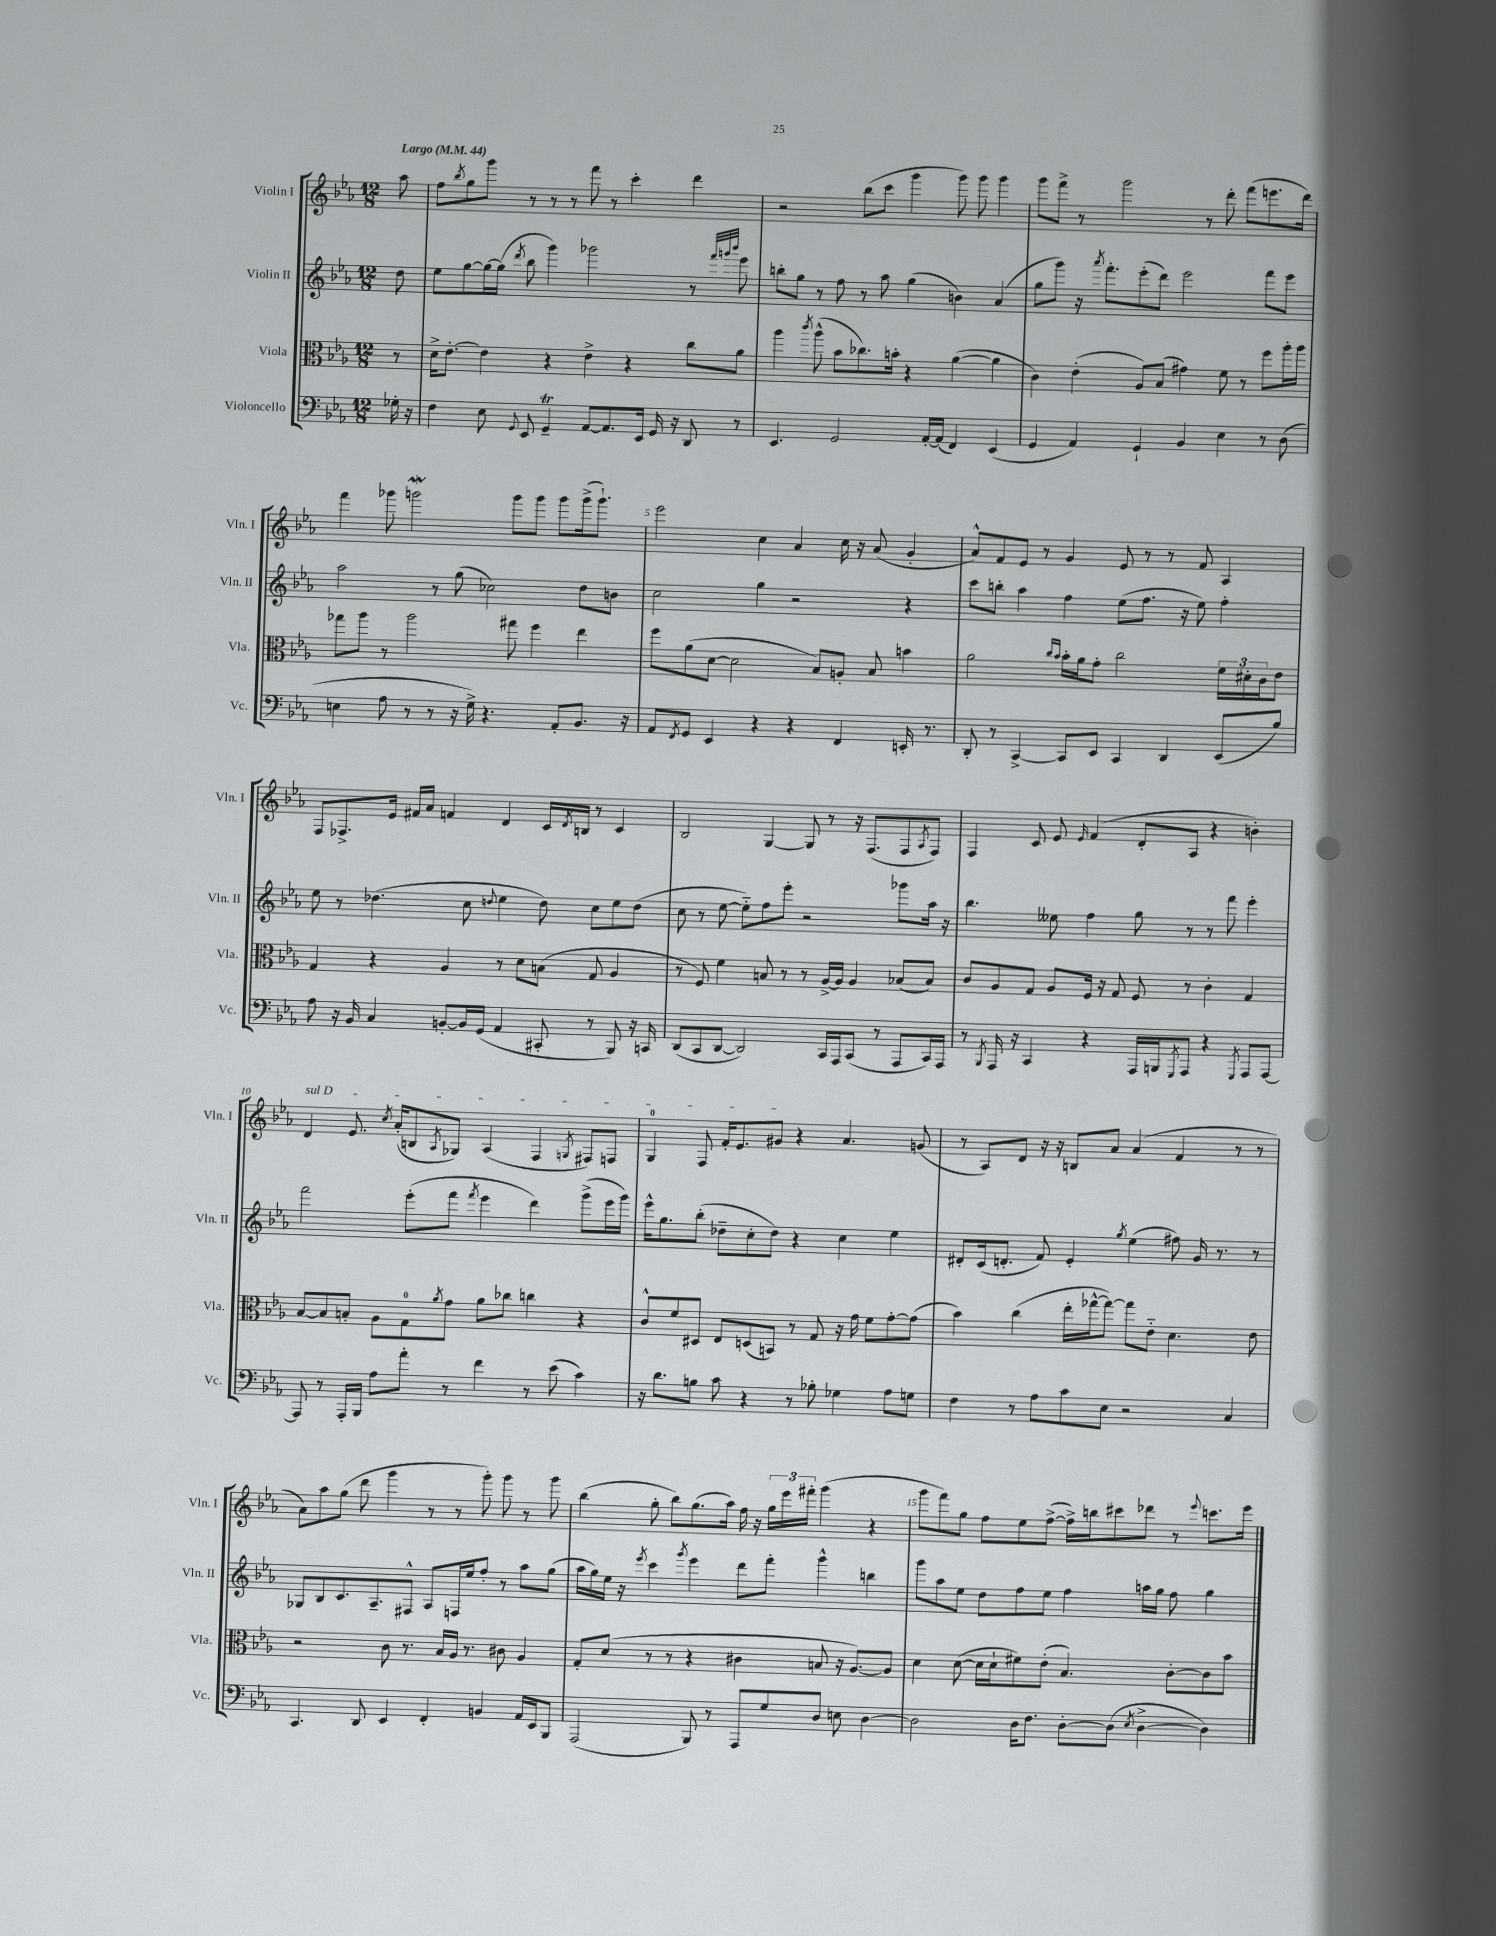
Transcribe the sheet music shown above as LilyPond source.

<<
\new StaffGroup <<
\new Staff = "s0" \with { instrumentName = "Violin I" shortInstrumentName = "Vln. I" } {
    \clef treble \key ees \major \numericTimeSignature \time 12/8 \partial 8 \tempo "Largo" 4 = 44
    aes''8 |
    f''8 \acciaccatura { bes''8 } g''8 g'''8 r8 r8 r8 f'''8 r8 c'''4-. d'''4 |
    r2 bes''8( c'''8 g'''4 g'''8) g'''8 g'''4 |
    g'''8 f'''8-> r8 g'''2 r8 d'''8-. f'''8( e'''8. d'''16) |
    f'''4 ges'''8 g'''2\mordent g'''8 g'''8 g'''8 g'''16->( g'''8.-!) |
    ees'''2 c''4 aes'4 c''16 r16 aes'8( g'4-. |
    aes'8-^) f'8 ees'8 r8 g'4 ees'8 r8 r8 f'8 aes4 |
    f8 fes8.-> ees'16 fis'16 aes'16 f'4 d'4 c'16 \acciaccatura { d'8 } b16 r8 c'4 |
    bes2 g4~ g8 r8 r16 f8.( f8 \acciaccatura { aes8 } f8) |
    f4 c'8 ees'8 \grace { ees'16 } f'4( d'8-. aes8 r4 b'4-.) |
    \once \override TextSpanner.bound-details.left.text = \markup { \italic "sul D" } d'4\startTextSpan ees'8. \acciaccatura { c''8 } aes'16-.( b8 \acciaccatura { aes8 } ges8) aes4( f4 \acciaccatura { g8 } fis8) f8 |
    g4-0 f8 f'16-. ees'8. gis'8\stopTextSpan r4 aes'4. g'8( |
    r8 aes8) d'8 r16 r16 b8 aes'8 aes'4( f'4 r8 r8 |
    aes'8) aes''8 g''8( d'''8 g'''4 r8 r8 g'''8-.) g'''8 r8 g'''8 |
    bes''4( g''8-. bes''8) g''8.( aes''16) f''16 r16 \tuplet 3/2 { g''16 ees'''16 fis'''16-. } g'''4( r4 |
    g'''8 f'''8) g''8 f''8 ees''8 f''8~->( f''16->) b''16 cis'''8 des'''8 r8 \appoggiatura { ees'''8 } c'''8. ees'''16 \bar "|." |
}
\new Staff = "s1" \with { instrumentName = "Violin II" shortInstrumentName = "Vln. II" } {
    \clef treble \key ees \major \numericTimeSignature \time 12/8 \partial 8
    d''8 |
    ees''8 g''8~ g''16~ g''16( \acciaccatura { d'''8 } bes''8 g'''4) ges'''2 r8 \grace { f'''32 g'''32 bes'''32 } ees'''8 |
    b''8-. g''8 r8 f''8 r8 aes''8 g''4( b'4) aes'4( |
    g''8 g'''8) r16 \acciaccatura { aes'''8 } f'''8.-. ees'''8-.( d'''8) ees'''2 f'''8 ees'''8 |
    aes''2 r8 g''8( ces''2) d''8 b'8 |
    c''2 g''4 r2 r4 |
    c'''8 b''8-. aes''4 f''4 ees''8( f''8. r16 ees''8) f''4-. |
    ees''8 r8 des''4.( c''8 \appoggiatura { d''8 } ees''4 d''8) c''8 ees''8 d''8( |
    c''8 r8 ees''8~ ees''8-_) f''8 ees'''8-. r2 ges'''8 aes''16 r16 |
    bes''4. eeses''8 f''4 g''8 r8 r8 f'''8 ees'''4-. |
    f'''2 ees'''8-.( f'''8 \acciaccatura { f'''8 } ees'''4 d'''4) g'''8->( ees'''16 g'''16) |
    ees'''16-^ g''8. bes''8-.( des''8-- c''8-. des''8) r4 c''4 ees''4 |
    dis'8-. c'16( d'8.-. f'8) ees'4-. \acciaccatura { g''8 } ees''4( fis''8) g'16 r8. r8 |
    ges8 bes8 c'8. aes8.-- fis8-^ aes8 f16 ees''16 f''8-. r8 aes''8 g''8( |
    aes''16 g''16) ees''16 r16 \acciaccatura { ees'''8 } c'''4 \acciaccatura { g'''8 } ees'''4 d'''8 f'''8-. g'''4-^ b''4 |
    g'''8 aes''8 ees''8 d''8 f''8 ees''8 f''4 a''16 g''16 f''8 g''4 \bar "|." |
}
\new Staff = "s2" \with { instrumentName = "Viola" shortInstrumentName = "Vla." } {
    \clef alto \key ees \major \numericTimeSignature \time 12/8 \partial 8
    r8 |
    d'16-> ees'8.~-. ees'4 r4 ees'4-> r4 c''8 aes'8 |
    aes''4 \acciaccatura { c'''8 } aes''8-^( bes'8 ces''8.) b'16-. r4 aes'4~( aes'4 |
    c'4) ees'4-.( aes8) bes8( gis'4) f'8 r8 f''8 aes''16-. aes''16 |
    ges''8 aes''8 r8 aes''2 gis''8 f''4 ees''4 |
    f''8 aes'8( d'8~ d'2 bes8) a8-. bes8 b'4 |
    aes'2 \grace { c''16 bes'16 } bes'16-. aes'16 g'8-. c''2 \tuplet 3/2 { f'16 dis'16-. c'16 } ees'8 |
    g4 r4 aes4 r8 d'8 b8( g8 aes4 |
    r8 f8) f'4 b8 r8 r8 aes16~-> aes16 aes4 bes8( bes8) |
    c'8 aes8 g8 aes8 f16 r16 g8 f8 r8 c'4-. g4 |
    bes8~ bes8 b8-. aes8 g8-0 \acciaccatura { aes'8 } g'8 aes'8 ces''8 c''4 r4 |
    c'8-^ f'8 dis8 ees8 d8( b,8) r8 g8 r16 g'16 f'8 g'8~-. g'8( |
    bes'4) c''4( ees''16-. ges''16~-^ ges''8~) ges''8 ees'8-_ d'4. ees'8 |
    r2 c'8 r8. bes16 aes16 r8. cis'8 aes4 |
    g8-. d'8( r8 r8 r4 cis'4 b8 r16 aes8.~) aes8 |
    d'4 d'8~( d'16 d'16-! fis'8) ees'8-.( bes4.) c'8~-. c'8 bes'8 \bar "|." |
}
\new Staff = "s3" \with { instrumentName = "Violoncello" shortInstrumentName = "Vc." } {
    \clef bass \key ees \major \numericTimeSignature \time 12/8 \partial 8
    ges16-. r16 |
    f4 ees8 \appoggiatura { g,8 } ees,8 g,4--\trill aes,8~ aes,8. ees,16 g,16 r16 d,8 r8 |
    ees,4. g,2 aes,16~-. aes,16( f,4) ees,4( |
    g,4 aes,4) g,4-! bes,4 ees4 r8 d8( |
    e4 aes8 r8 r8 r16 g16->) r4. aes,8-. bes,8. r16 |
    aes,8 \acciaccatura { f,8 } g,8 ees,4 r4 r4 f,4 e,16-. r8. |
    d,8-. r8 c,4~-> c,8 ees,8 c,4 d,4 ees,8( bes8) |
    aes8 r16 bes,16 c4 b,8~-. b,16 g,16( aes,4 cis,8-. r8 bes,,8) r16 c,16 |
    d,8( c,8 d,8~ d,2) c,16 aes,,16 c,8( r8 aes,,8 c,16) aes,,16 |
    r8 \acciaccatura { bes,,8 } aes,,16 r16 c,4 r4 aes,,16 b,,16 \acciaccatura { g,,8 } aes,,8 r4 \acciaccatura { g,,8 } aes,,8 aes,,8~ |
    aes,,8 r8 aes,,16-. bes,,16 aes8 aes'8-. r8 f'4 r8 ees'8( c'4) |
    r16 d'8. b8 c'8 r4 r8 bes8-. ges4 aes8 g8 |
    f4 r8 aes8 c'8 ees8 r2 c4 |
    c,4. d,8 ees,4 f,4-. b,4 aes,16 ees,16 bes,,8 |
    aes,,2( bes,,8) r8 aes,,8 g8 d8 e8 d4~ |
    d2 d16 f8. d8~-. d8( \acciaccatura { ees8 } d4~-> d4) \bar "|." |
}
>>
>>
\layout { \context { \Score \override BarNumber.break-visibility = ##(#f #t #t) barNumberVisibility = #(every-nth-bar-number-visible 5) } }
